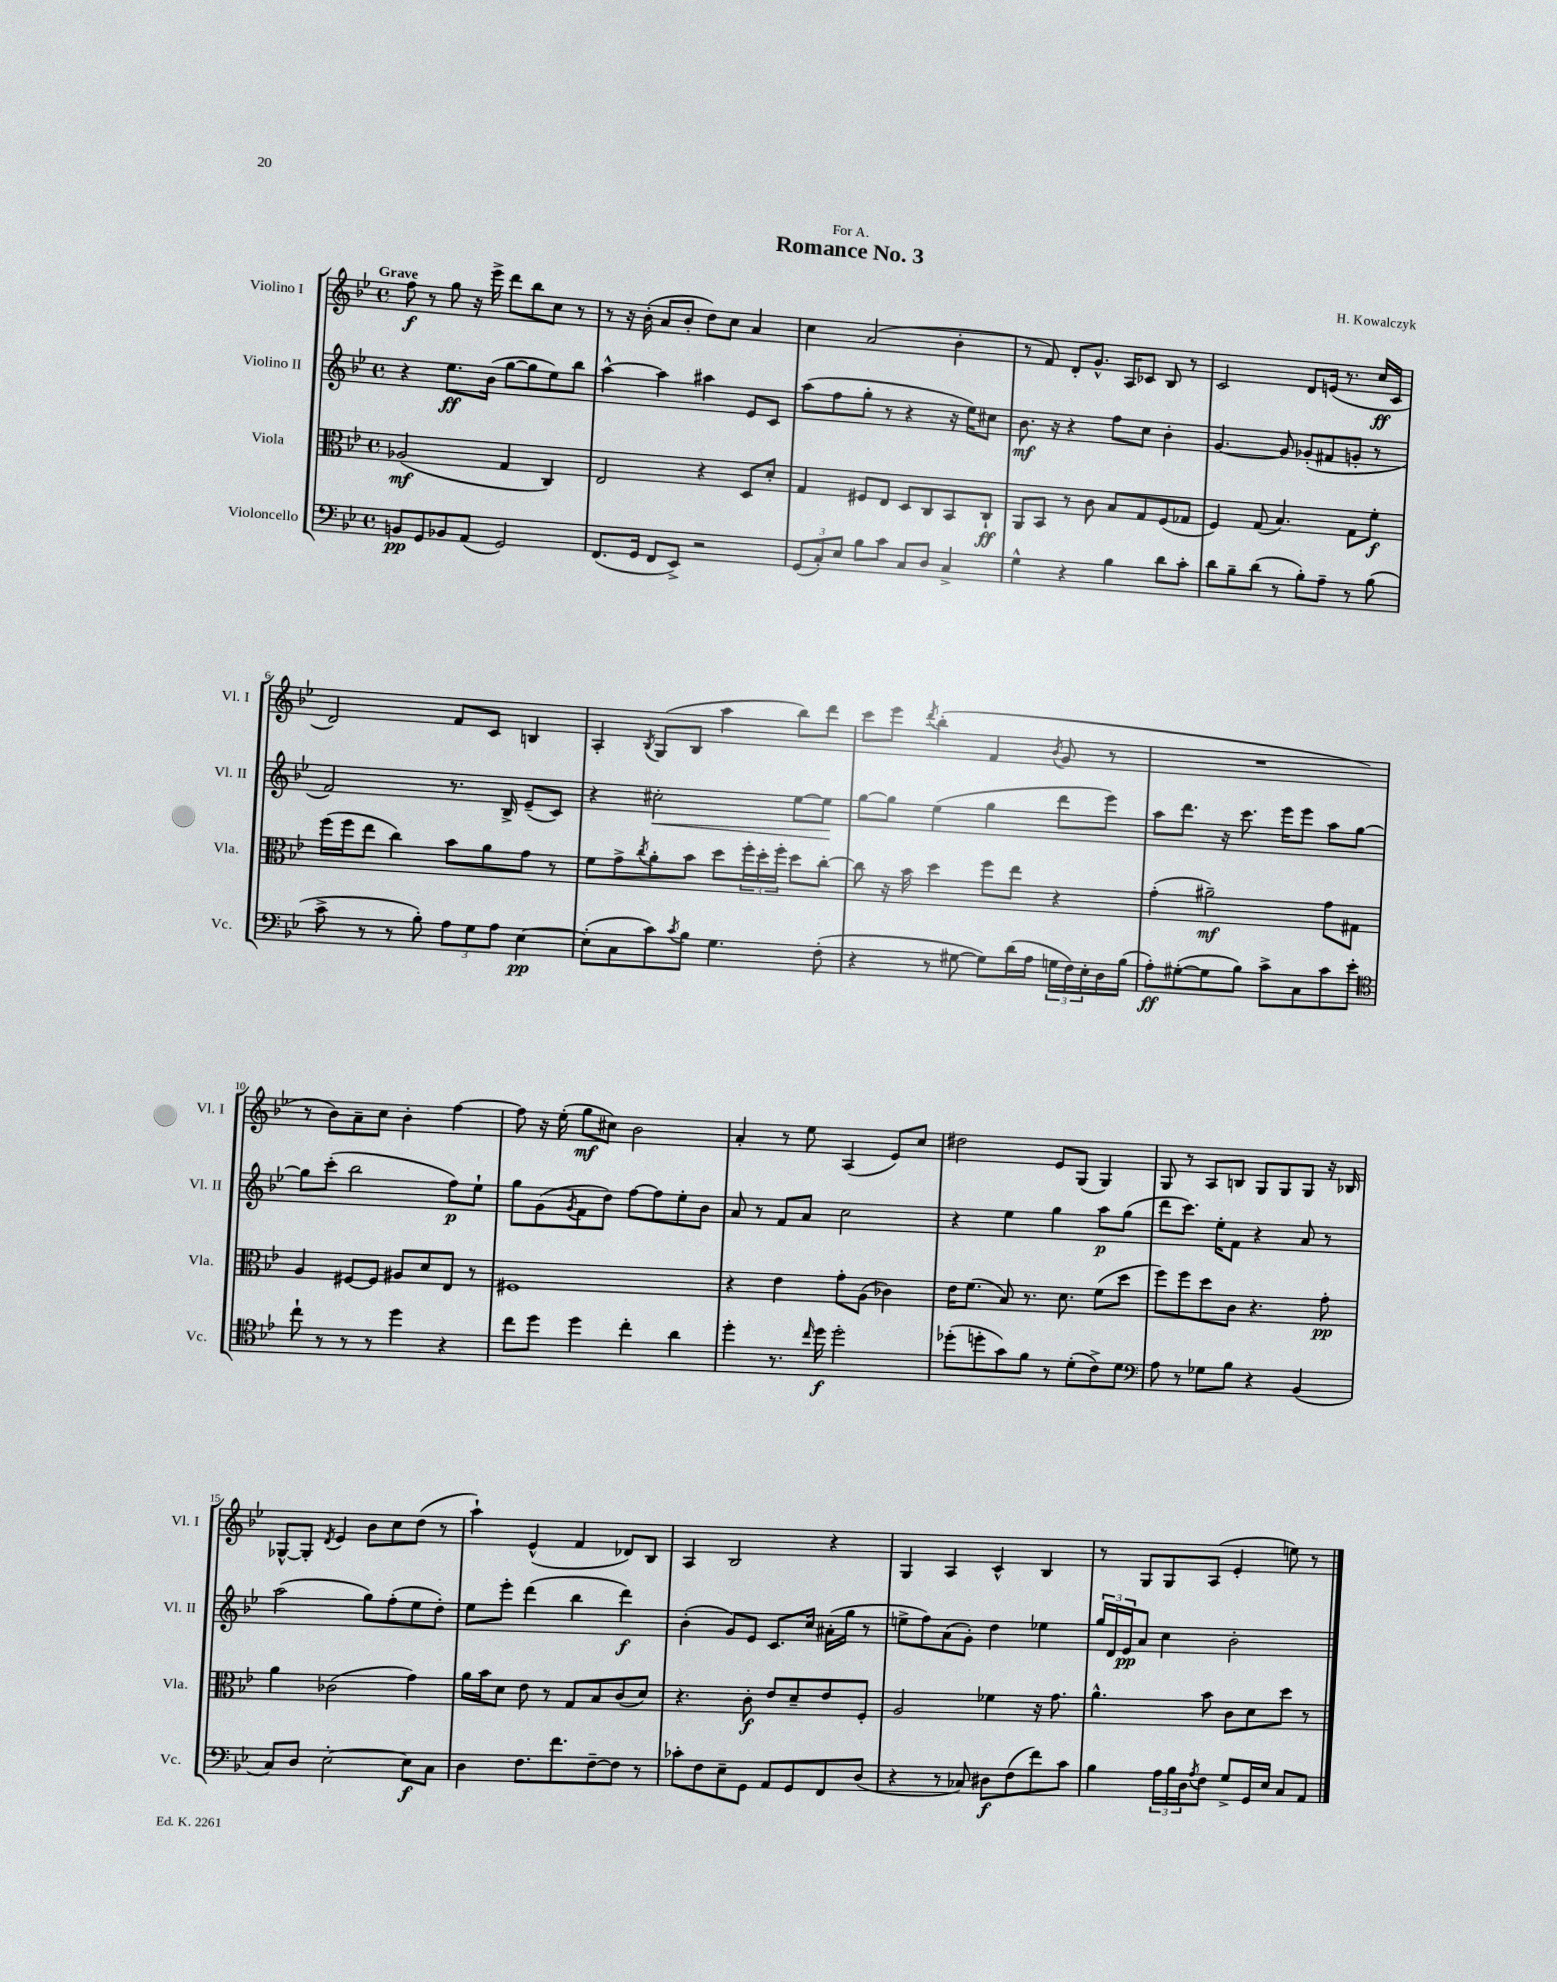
\header { title = "Romance No. 3" composer = "H. Kowalczyk" dedication = "For A." }
<<
\new StaffGroup <<
\new Staff = "s0" \with { instrumentName = "Violino I" shortInstrumentName = "Vl. I" } {
    \clef treble \key bes \major \defaultTimeSignature \time 4/4 \tempo "Grave"
    f''8\f r8 g''8 r16 ees'''16-> d'''8 bes''8 c''8 r8 |
    r8 r16 bes'16-.( a'8 bes'8-. d''8) c''8 a'4 |
    c''4 a'2( bes'4-. |
    r8 f'8) d'8-. g'8.-^ a16 ces'8 bes8 r8 |
    c'2 d'8 e'16( r8. c''16\ff c'16 |
    d'2) f'8 c'8 b4 |
    a4-. \acciaccatura { bes8 } g8( bes8 a''4 bes''8) d'''8 |
    c'''8 ees'''8 \acciaccatura { d'''8 } bes''4-.( f'4 \acciaccatura { bes'8 } g'8 r8 |
    R1 |
    r8 bes'8) a'8-- c''8 bes'4-. f''4~ |
    f''8 r16 ees''16-.( g''8\mf cis''8) bes'2 |
    a'4-. r8 ees''8 a4( ees'8) c''8 |
    dis''2 ees'8 g8( g4) |
    g8 r8 a8 b8 g8 g8 g8 r16 bes16 |
    ges8~-^ ges8-. \acciaccatura { d'8 } ees'4 bes'8 c''8 d''8( r8 |
    a''4-!) ees'4-^( f'4 des'8) bes8 |
    a4 bes2 r4 |
    g4 a4 c'4-^ bes4 |
    r8 g8 g8 a8( ees'4-. e''8) r8 \bar "|." |
}
\new Staff = "s1" \with { instrumentName = "Violino II" shortInstrumentName = "Vl. II" } {
    \clef treble \key bes \major \defaultTimeSignature \time 4/4
    r4 ees''8.\ff bes'16( g''8~ g''8 ees''8) bes''8 |
    a''4~-^ a''4 ais''4 ees'8 c'8 |
    a''8( f''8 g''8-. r8 r4 r16 ees''16) cis''8 |
    bes'8.\mf r16 r4 f''8 c''8 bes'4-. |
    g'4.~ g'8 ges'8-.( fis'8 g'8-. r8 |
    f'2) r8. bes16-> ees'8--( c'8) |
    r4 cis''2-.\< ees''8~ ees''8\! |
    g''8~ g''8 ees''4( g''4 d'''8 ees'''8) |
    a''8 d'''8. r16 c'''8. ees'''16 ees'''8 a''8 g''8~ |
    g''8 c'''8-.( bes''2 f''8\p) ees''8-! |
    g''8 g'8( \acciaccatura { g'8 } f'8 d''8) f''8~ f''8 ees''8-. bes'8 |
    a'8 r8 f'8 a'8 c''2 |
    r4 ees''4 g''4 a''8\p g''8( |
    d'''8 c'''8.) ees''16-. f'8 r4 a'8 r8 |
    a''2( g''8) f''8-.( ees''8 d''8-.) |
    ees''8 ees'''8-. d'''4( bes''4 d'''4\f) |
    bes'4-.( g'8) ees'8 c'8. c''16 ais'16-.( g''16 r8 |
    e''8-> f''8) a'8( g'8-.) d''4 ees''4 |
    \tuplet 3/2 { g''16 d'16 ees'16\pp } a'8 c''4 bes'2-. \bar "|." |
}
\new Staff = "s2" \with { instrumentName = "Viola" shortInstrumentName = "Vla." } {
    \clef alto \key bes \major \defaultTimeSignature \time 4/4
    aes2\mf( g4 c4) |
    ees2 r4 d8 d'8-. |
    g4 fis8 ees8 d8 c8 bes,8 c8-!\ff |
    a,8 bes,8 r8 c'8 bes8 g8 f8( ges8 |
    f4) g8( bes4.) g8 f'8-.\f |
    f''16( f''16 ees''8 c''4) bes'8 a'8 g'8 r8 |
    f'8 g'8-> \acciaccatura { c''8 } a'8-. bes'8 d''8 \tuplet 3/2 { f''16-. d''16-. f''16-. } d''8 c''8~-. |
    c''8 r16 bes'16 d''4 f''8 ees''8 r4 |
    g'4-.( ais'2--\mf) g'8 gis8 |
    a4 fis8~ fis8 ais8 d'8 ees8 r8 |
    fis1 |
    r4 ees'4 g'8-. a8( ces'4) |
    ees'16 f'8.( bes8) r8. d'8. f'8( d''8 |
    f''8) f''8 d''8 c'8 r4. g'8-.\pp |
    a'4 ces'2( g'4) |
    a'16 bes'16 d'8 ees'8 r8 g8 bes8 c'8( d'8) |
    r4. c'8-.\f ees'8 d'8-- ees'8 f8-. |
    a2 fes'4 r16 g'8. |
    a'4.-^ bes'8 c'8 d'8 d''8 r8 \bar "|." |
}
\new Staff = "s3" \with { instrumentName = "Violoncello" shortInstrumentName = "Vc." } {
    \clef bass \key bes \major \defaultTimeSignature \time 4/4
    b,8\pp g,8 bes,8 a,8( g,2) |
    f,8.( g,16 f,8 ees,8->) r2 |
    \tuplet 3/2 { g,8( c8-.) ees8 } bes8 c'8 c8 d8 c4-> |
    g4-^ r4 bes4 d'8 c'8-. |
    d'8 bes8-- d'8( r8 bes8-.) a8-- r8 bes8( |
    c'8-> r8 r8 bes8-.) \tuplet 3/2 { a8 g8 a8 } ees4~\pp |
    ees8-.( c8 c'8) \acciaccatura { c'8 } bes8 g4. f8-.( |
    r4 r8 gis8~ gis8) d'16( a16 \tuplet 3/2 { g16 f16) ees16-. } d16 bes16( |
    a8-.\ff) gis8~-.( gis8 bes8) c'8-> c8 c'8 ees'8-. |
    \clef tenor c''8-! r8 r8 r8 d''4 r4 |
    c''8 d''8 d''4 c''4-. a'4 |
    d''4-. r8. \grace { c''16 } d''16\f d''2-. |
    des''8-.( d''8-. g'8) f'8 r8 d'8-.( c'8->) d'8 |
    \clef bass a8 r8 ges8 bes8 r4 bes,4( |
    c8) d8 ees2~-. ees8\f c8 |
    d4 f8. f'8. f8~-- f8 r8 |
    ces'8-. f8 ees8-- g,8 a,8 g,8 f,8 d8( |
    r4 r8 ces8) dis8\f f8( f'8) c'8 |
    bes4 \tuplet 3/2 { a16 bes16 d16 } \acciaccatura { a8 } f8 g8-> g,16 ees16 c8 a,8 \bar "|." |
}
>>
>>
